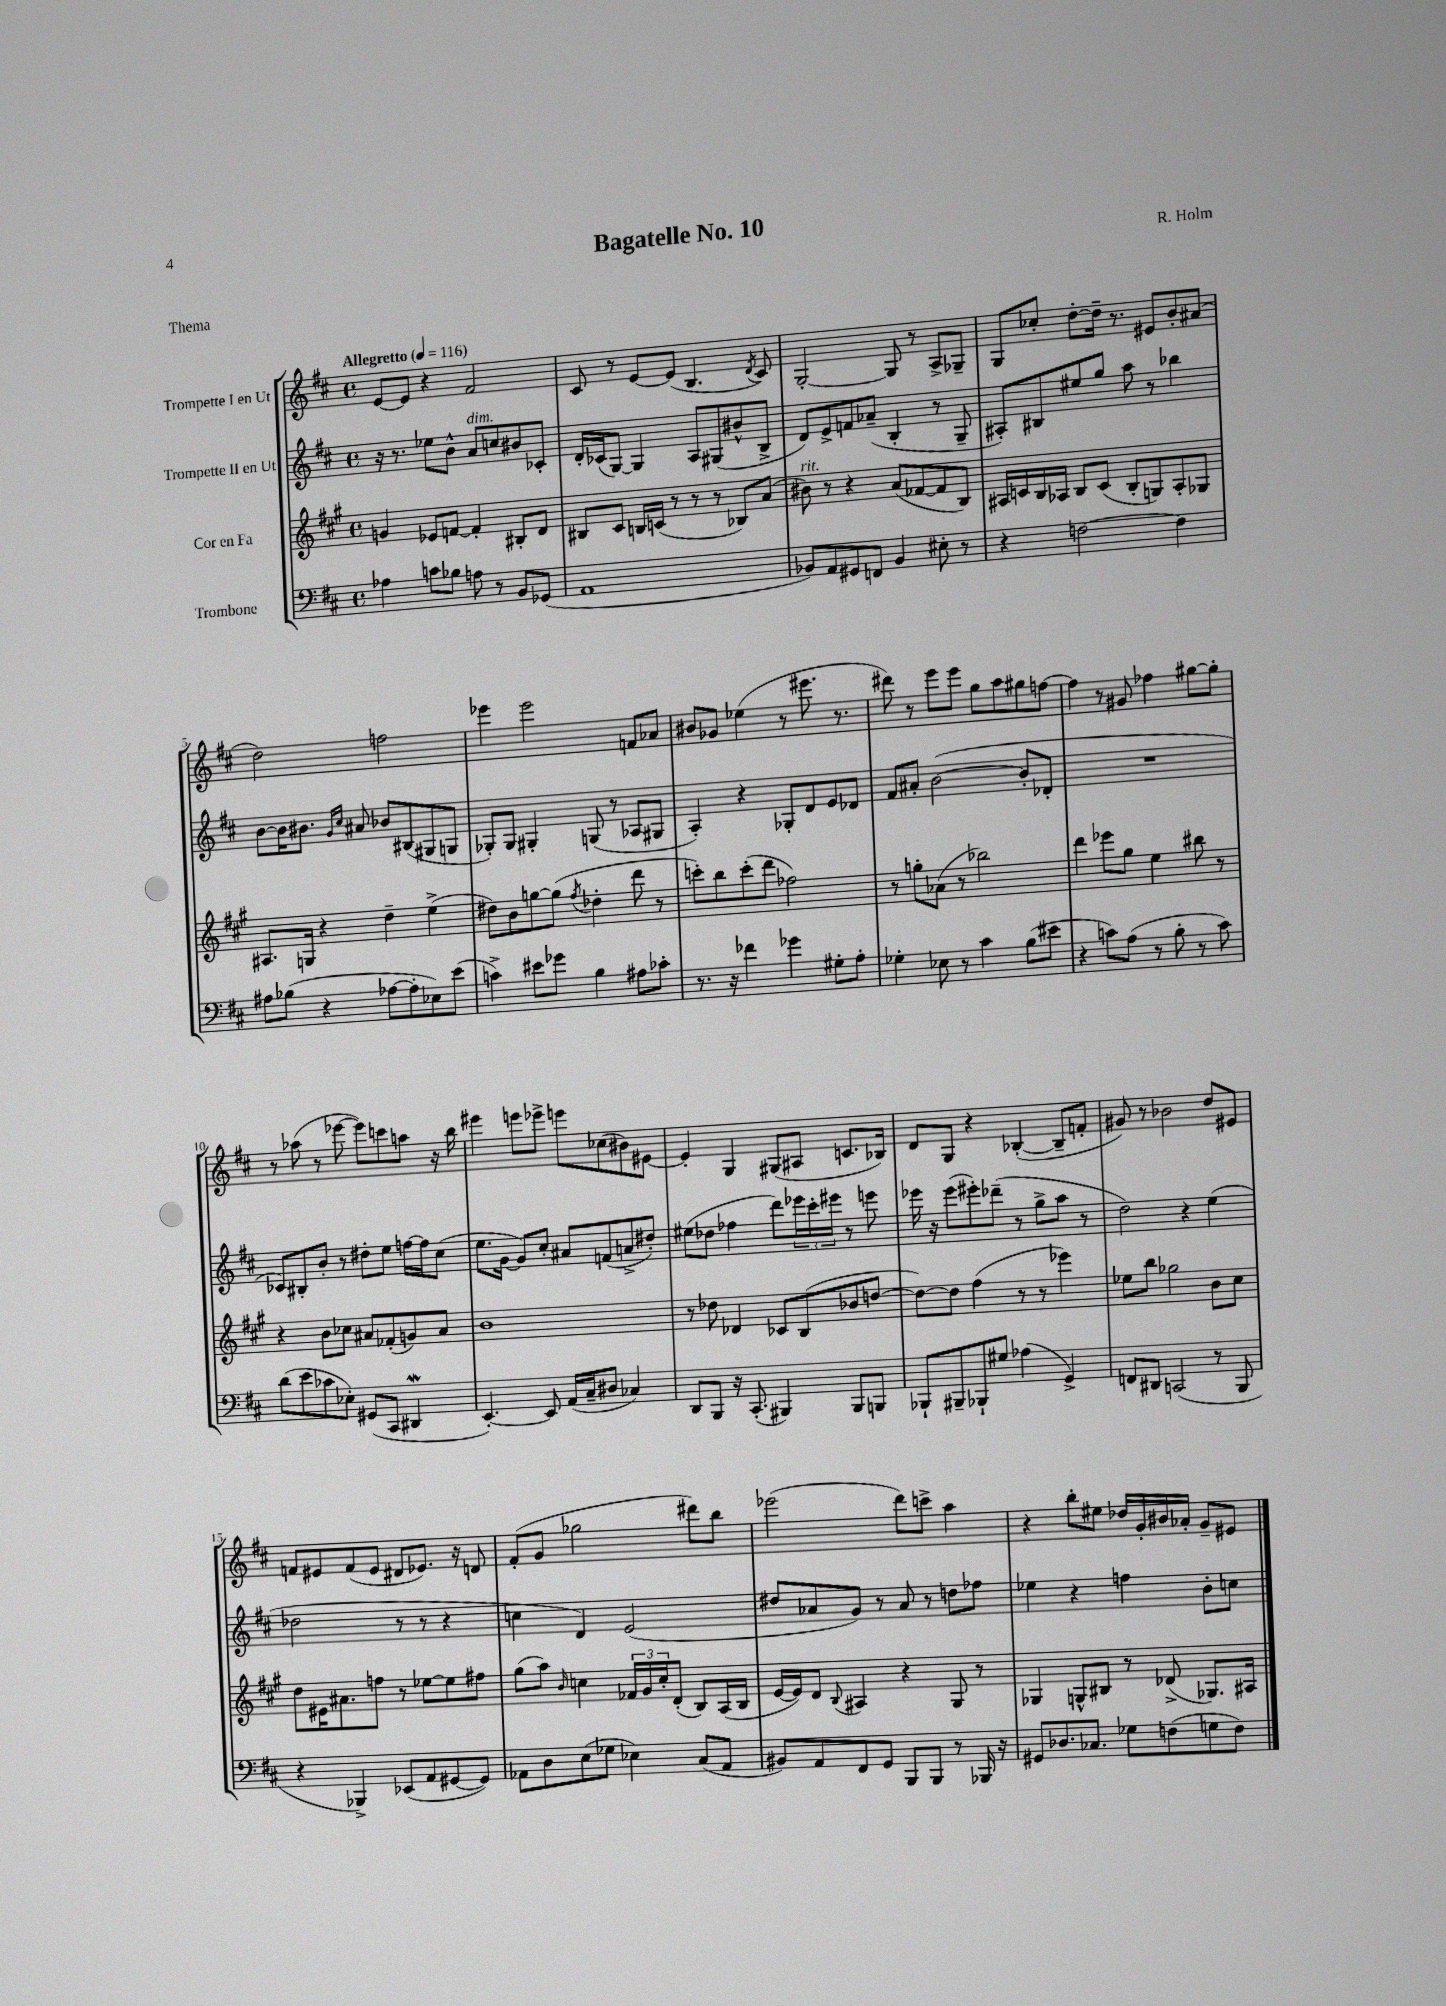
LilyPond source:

\header { title = "Bagatelle No. 10" composer = "R. Holm" piece = "Thema" }
<<
\new StaffGroup <<
\new Staff = "s0" \with { instrumentName = "Trompette I en Ut" } {
    \clef treble \key d \major \defaultTimeSignature \time 4/4 \tempo "Allegretto" 4 = 116
    e'8~ e'8 r4 fis'2 |
    cis'8 r8 e'8~ e'8( b4. \acciaccatura { d'8 } cis'8) |
    g2~-. g8 r8 a8-> ges8-- |
    g8 ces''8-. d''8~-. d''16-- r8. eis'8 b'8-. ais'8( |
    d''2) f''2 |
    ees'''4 ees'''2 f'8 aes'8 |
    bis'8 ges'8 ees''4( r8 eis'''8. r8. |
    dis'''8) r8 e'''8 e'''8 g''8 a''8 gis''8 f''8~ |
    f''4 r8 gis'8 fes''4 gis''8~ gis''8-. |
    r8 aes''8( r8 ees'''8~ ees'''8) c'''8 a''8 r16 b''16 |
    eis'''4 e'''8 ees'''8-> e'''8 ces''8( bis'8) eis'8~ |
    eis'4-. g4 gis8( ais8 c'8. bes16) |
    d'8 g8 r4 bes4~-.( bes8-- f'8-. |
    gis'8) r8 bes'2 d''8 eis'8 |
    f'8 eis'8 f'8( eis'8 dis'8 ees'8.) r16 d'8 |
    fis'8-.( g'8 ges''2 dis'''8) b''8 |
    ees'''2( d'''8) c'''8-> a''4 |
    r4 b''8-. eis''8 des''16 g'16-. bis'16 aes'16-. g'8-- eis'8 \bar "|." |
}
\new Staff = "s1" \with { instrumentName = "Trompette II en Ut" } {
    \clef treble \key d \major \defaultTimeSignature \time 4/4
    r16 r8. ees''8 b'8-^ a'8^\markup { \italic "dim." } c''8 bis'8 ces'8-. |
    d'16-. ces'16( g8~) g4 a8 gis8( bis'8-^ b8-> |
    d'8) e'8-> f'8 aes'8--( b4-. r8 g8-- |
    ais8-.) bis8 eis''8 g''8 a''8 r8 bes''4 |
    b'8~ b'16 bis'8. \grace { g'16 cis''16 } ais'8 bes'8 bis8( gis8 g8 |
    ges8-.) ges8 gis4-. g8( r8 aes8 gis8 |
    a4-.) r4 ges8-. d'8 e'8 des'8 |
    fis'8 ais'8-. b'2~( b'8-. des'8-. |
    R1 |
    ces'8) bis8-. b'8-. r8 dis''8-. e''8 f''16~ f''16 cis''8( |
    e''8. g'16~ g'8) cis''8-. ais'8 f'8( a'8-> dis''8-.) |
    eis''8( des''8 fes''4 d'''8) \tuplet 3/2 { ees'''16 cis'''16-. eis'''16 } r8 e'''8 |
    ees'''16 r16 ees'''8( eis'''8-.) des'''8--( r8 g''8-> a''8 r8 |
    d''2) r4 e''4( |
    des''2 r8 r8 r4 |
    c''4 d'4) e'2( |
    dis''8 aes'8 g'8) r8 aes'8 r8 d''8 fes''8 |
    ees''4 r4 f''4 b'8-. c''8 \bar "|." |
}
\new Staff = "s2" \with { instrumentName = "Cor en Fa" } {
    \clef treble \key a \major \defaultTimeSignature \time 4/4
    g'4 ees'8 f'8~ f'4-. bis8-. d'8 |
    bis8 cis'8 b16 c'16( r8 r8 r8 bes8) a'8( |
    bis'8^\markup { \italic "rit." }) r8 r4 a'8( fes'8~ fes'8 b8) |
    ais16 c'16 b16 aes16 b8 c'8( b8-. g8) aes8-. ges8 |
    ais8. g16 r4 d''4-- e''4->( |
    dis''8) b'8 g''8~ g''8( \acciaccatura { fis''8 } des''4-. d'''8 r8 |
    c'''8-.) b''8 c'''8-.( d'''8 fes''2) |
    r8 g''8-. aes'8( r8 bes''2) |
    d'''4 ees'''8 gis''8 e''4 bis''8 r8 |
    r4 b'8 ces''8 ais'8 fes'8-.( g'8) ais'8 |
    b'1 |
    r8 des''8 des'4 ces'8 b8( bes'8 d''8~ |
    d''8~) d''8 fis''4( r8 r8 ees'''4) |
    ees''8 b''8 ges''2 b'8 cis''8 |
    d''8 eis'16 ais'8. f''8 r8 ees''8~ ees''8 fis''8 |
    gis''8( a''8) \grace { b'16 } c''4 \tuplet 3/2 { fes'16 gis'16 c''16-. } d'8-.( b8) a16( b16 |
    e'16~ e'16) d'8 \appoggiatura { b8 } ais4 r4 gis8 r8 |
    ges4 g8-^ bis8 r8 des'8->( ges8.) ais16 \bar "|." |
}
\new Staff = "s3" \with { instrumentName = "Trombone" } {
    \clef bass \key d \major \defaultTimeSignature \time 4/4
    aes4 c'8 bes8 a8 r8 b,8 ges,8( |
    a,1 |
    bes,8) a,8 gis,8 f,8 bes,4 eis8-. r8 |
    r4 f2~ f4 |
    ais8 bes8( r4 aes8~ aes8-. ees8) e'8( |
    c'4->) eis'8 ges'8 b4 ais8 ces'8-. |
    r8. r16 fes'4 ges'4 gis8-. a8-. |
    ges4-. ees8 r8 cis'4 b8( eis'8 |
    r4 c'8) a8( r8 b8-. r8 c'8) |
    d'8( e'8 ces'8 ees8-.) gis,8( cis,8 dis,4\mordent |
    e,4.~-.) e,8 a,16( cis16-- dis8 ces4) |
    d,8 b,,8 r16 cis,8.-.( bis,,4) bis,,8 b,,8 |
    bes,,8-! bis,,8-- bes,,8-! gis8 aes4( g,4->) |
    f,8 dis,8 c,2( r8 b,,8 |
    r4 bes,,4->) ees,8( a,8 gis,8~ gis,8) |
    aes,8 d8 e8( ges8 ees4) cis8( aes,8 |
    bis,8) a,8 fis,8 g,8 b,,8 b,,8 r8 bes,,16 r16 |
    gis,8 des8. ces8. ges8 f8( g8 f8) \bar "|." |
}
>>
>>
